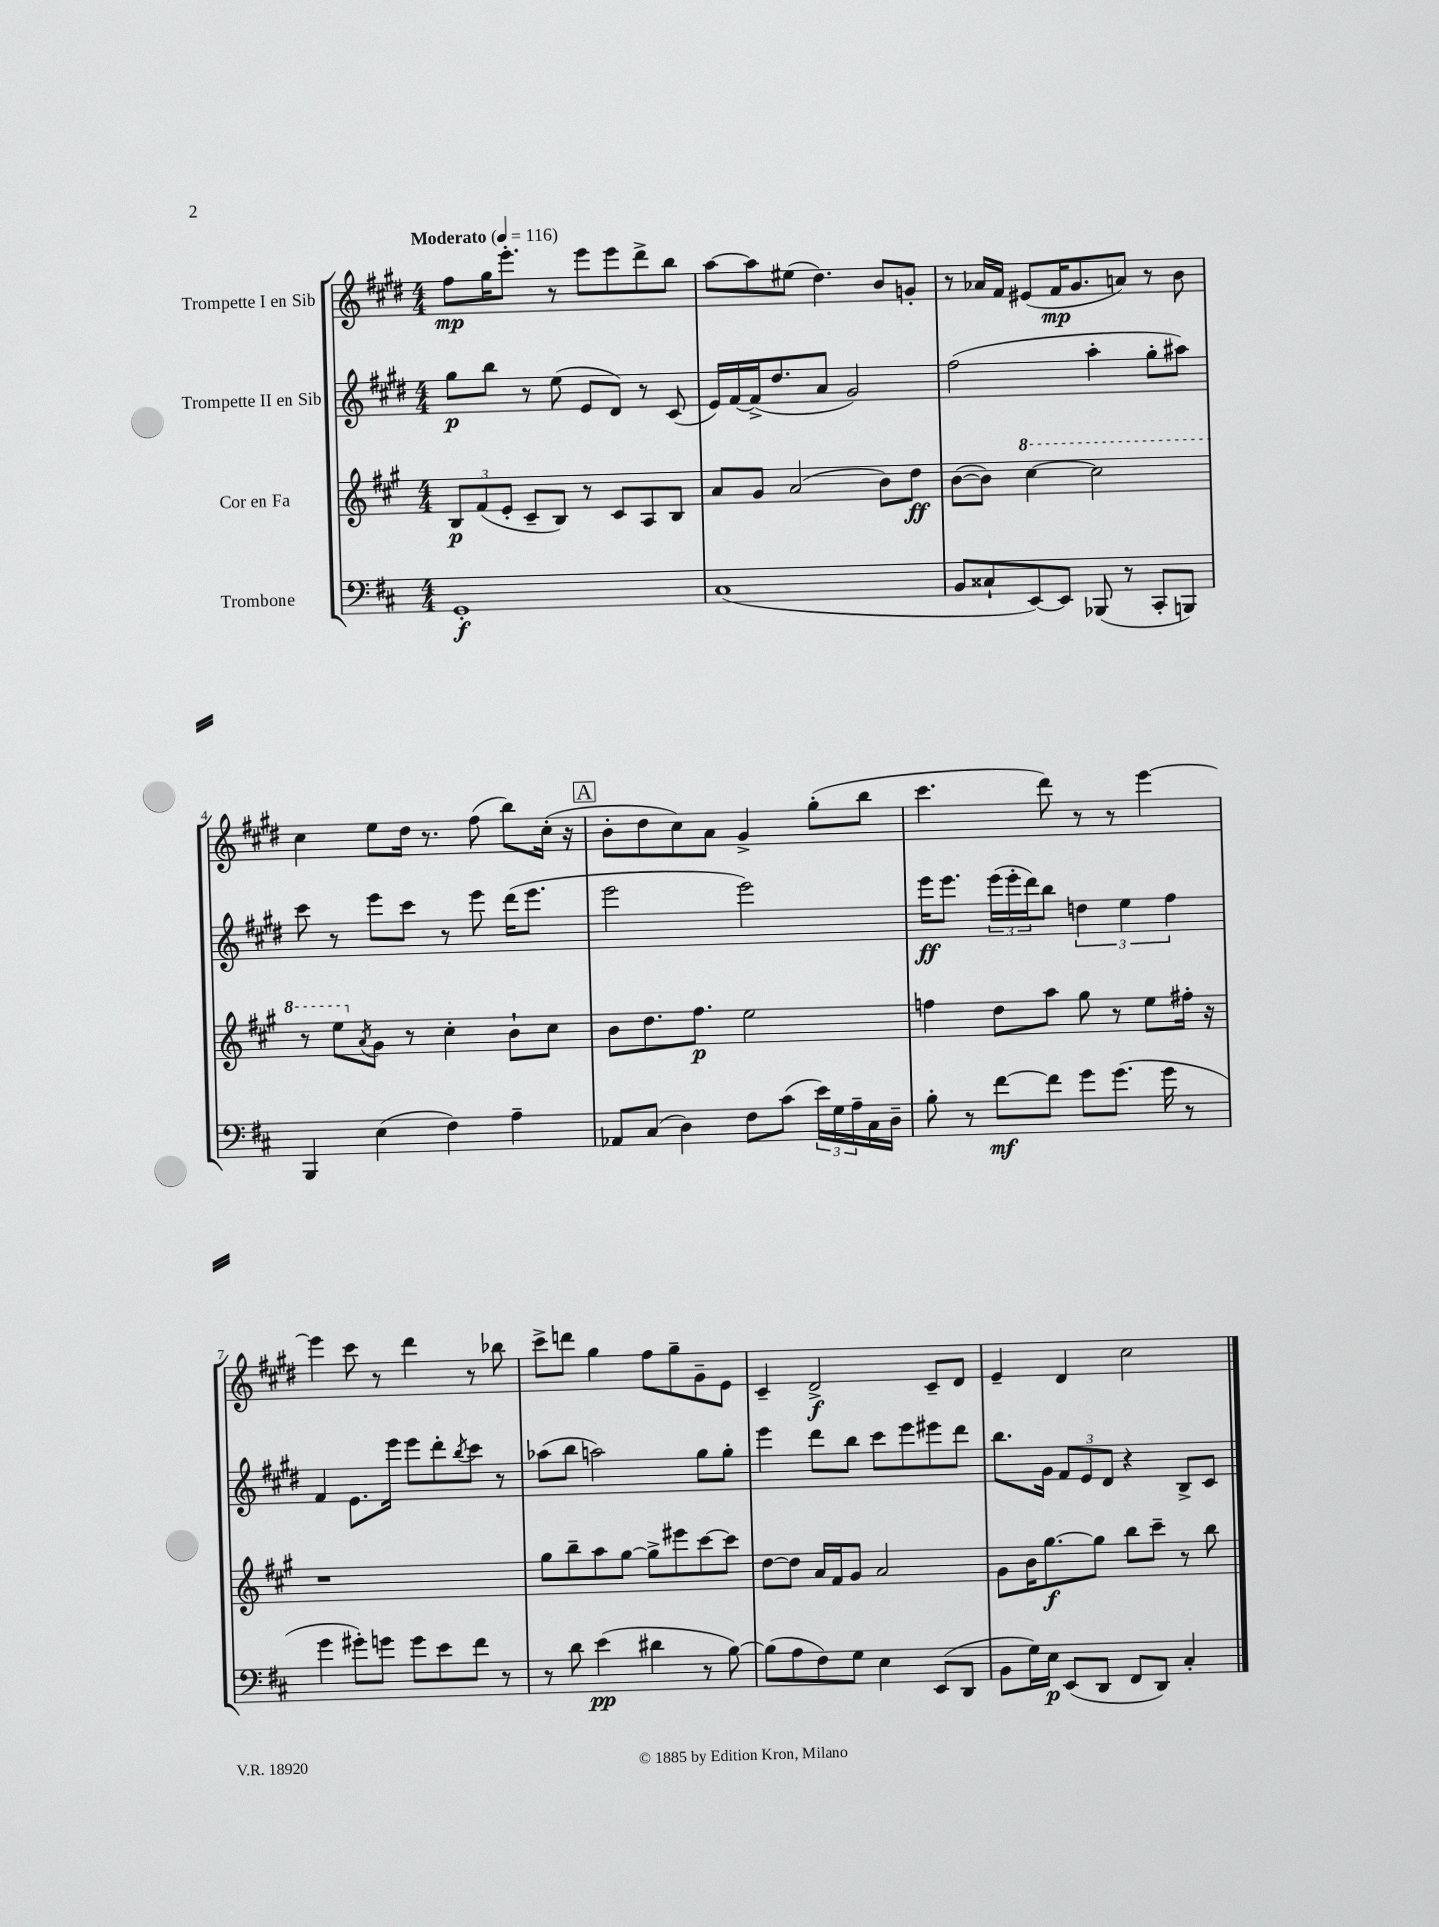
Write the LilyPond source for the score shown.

<<
\new StaffGroup <<
\new Staff = "s0" \with { instrumentName = "Trompette I en Sib" } {
    \clef treble \key e \major \numericTimeSignature \time 4/4 \tempo "Moderato" 4 = 116
    fis''8\mp gis''16 e'''8.-. r8 e'''8 e'''8 dis'''8-> b''8 |
    a''8~ a''8 eis''8( dis''4.) b'8 g'8-. |
    r8 aes'16 fis'16 eis'8( fis'16\mp gis'8. a'8) r8 b'8 |
    cis''4 e''8 dis''16 r8. fis''8( b''8) cis''16-.( r16 |
    \mark \markup { \box "A" } b'8-. dis''8 cis''8) a'8 gis'4-> gis''8-.( b''8 |
    cis'''4. dis'''8) r8 r8 e'''4~ |
    e'''4 cis'''8 r8 dis'''4 r8 bes''8 |
    cis'''8-> d'''8 gis''4 fis''8 gis''8-- gis'8-- e'8 |
    cis'4-- dis'2->\f cis'8-- dis'8 |
    e'4-- dis'4 cis''2 \bar "|." |
}
\new Staff = "s1" \with { instrumentName = "Trompette II en Sib" } {
    \clef treble \key e \major \numericTimeSignature \time 4/4
    gis''8\p b''8 r8 e''8( e'8 dis'8) r8 cis'8( |
    e'16) fis'16~ fis'16->( dis''8. a'8 gis'2) |
    fis''2( a''4-. gis''8-. ais''8) |
    cis'''8 r8 e'''8 cis'''8 r8 e'''8 dis'''16( e'''8. |
    \mark \markup { \box "A" } e'''2 e'''2) |
    e'''16\ff e'''8. \tuplet 3/2 { e'''16( e'''16-. dis'''16) } b''8 \tuplet 3/2 { d''4 e''4 fis''4 } |
    fis'4 e'8. e'''16 e'''8 dis'''8-. \acciaccatura { b''8 } cis'''8 r8 |
    aes''8( b''8 a''2) gis''8 gis''8-. |
    e'''4 dis'''8 b''8 cis'''8 e'''8 eis'''8 dis'''8 |
    b''8. gis'16 \tuplet 3/2 { fis'8 e'8 dis'8 } r4 b8-> cis'8 \bar "|." |
}
\new Staff = "s2" \with { instrumentName = "Cor en Fa" } {
    \clef treble \key a \major \numericTimeSignature \time 4/4
    \tuplet 3/2 { b8\p fis'8( e'8-. } cis'8-- b8) r8 cis'8 a8 b8 |
    a'8 gis'8 a'2( b'8) d''8\ff |
    b'8~( b'8) \ottava #1 cis'''4~ cis'''2 |
    r8 e'''8 \ottava #0 \acciaccatura { a'8 } gis'8 r8 cis''4-. b'8-! cis''8 |
    \mark \markup { \box "A" } b'8 d''8. fis''8.\p e''2 |
    f''4 d''8 a''8 gis''8 r8 e''8 fis''16-. r16 |
    r1 |
    gis''8 b''8-- a''8 gis''8~ gis''8-> eis'''8 cis'''8~ cis'''8 |
    d''8~ d''8 a'16 fis'16 gis'8 a'2 |
    gis'8 b'16 gis''8.~\f gis''8 b''8 cis'''8-- r8 b''8 \bar "|." |
}
\new Staff = "s3" \with { instrumentName = "Trombone" } {
    \clef bass \key d \major \numericTimeSignature \time 4/4
    g,1-.\f |
    cis1( |
    b,8 cisis8-! e,8~) e,8 bes,,8( r8 cis,8-. b,,8) |
    b,,4 e4( fis4) a4-- |
    \mark \markup { \box "A" } aes,8 cis8( d4) fis8 cis'8( \tuplet 3/2 { e'16) g16 a16-- } cis16 d16-- |
    b8-. r8 fis'8~\mf fis'8 g'8 g'8.( g'16 r8 |
    g'4 gis'8-.) g'8 g'8 e'8 fis'8 r8 |
    r8 d'8 e'4\pp( dis'4 r8 b8~) |
    b8( a8 fis8) g8 e4 e,8( d,8 |
    b,8 g16) e16\p e,8( d,8 fis,8 d,8) cis4-. \bar "|." |
}
>>
>>
